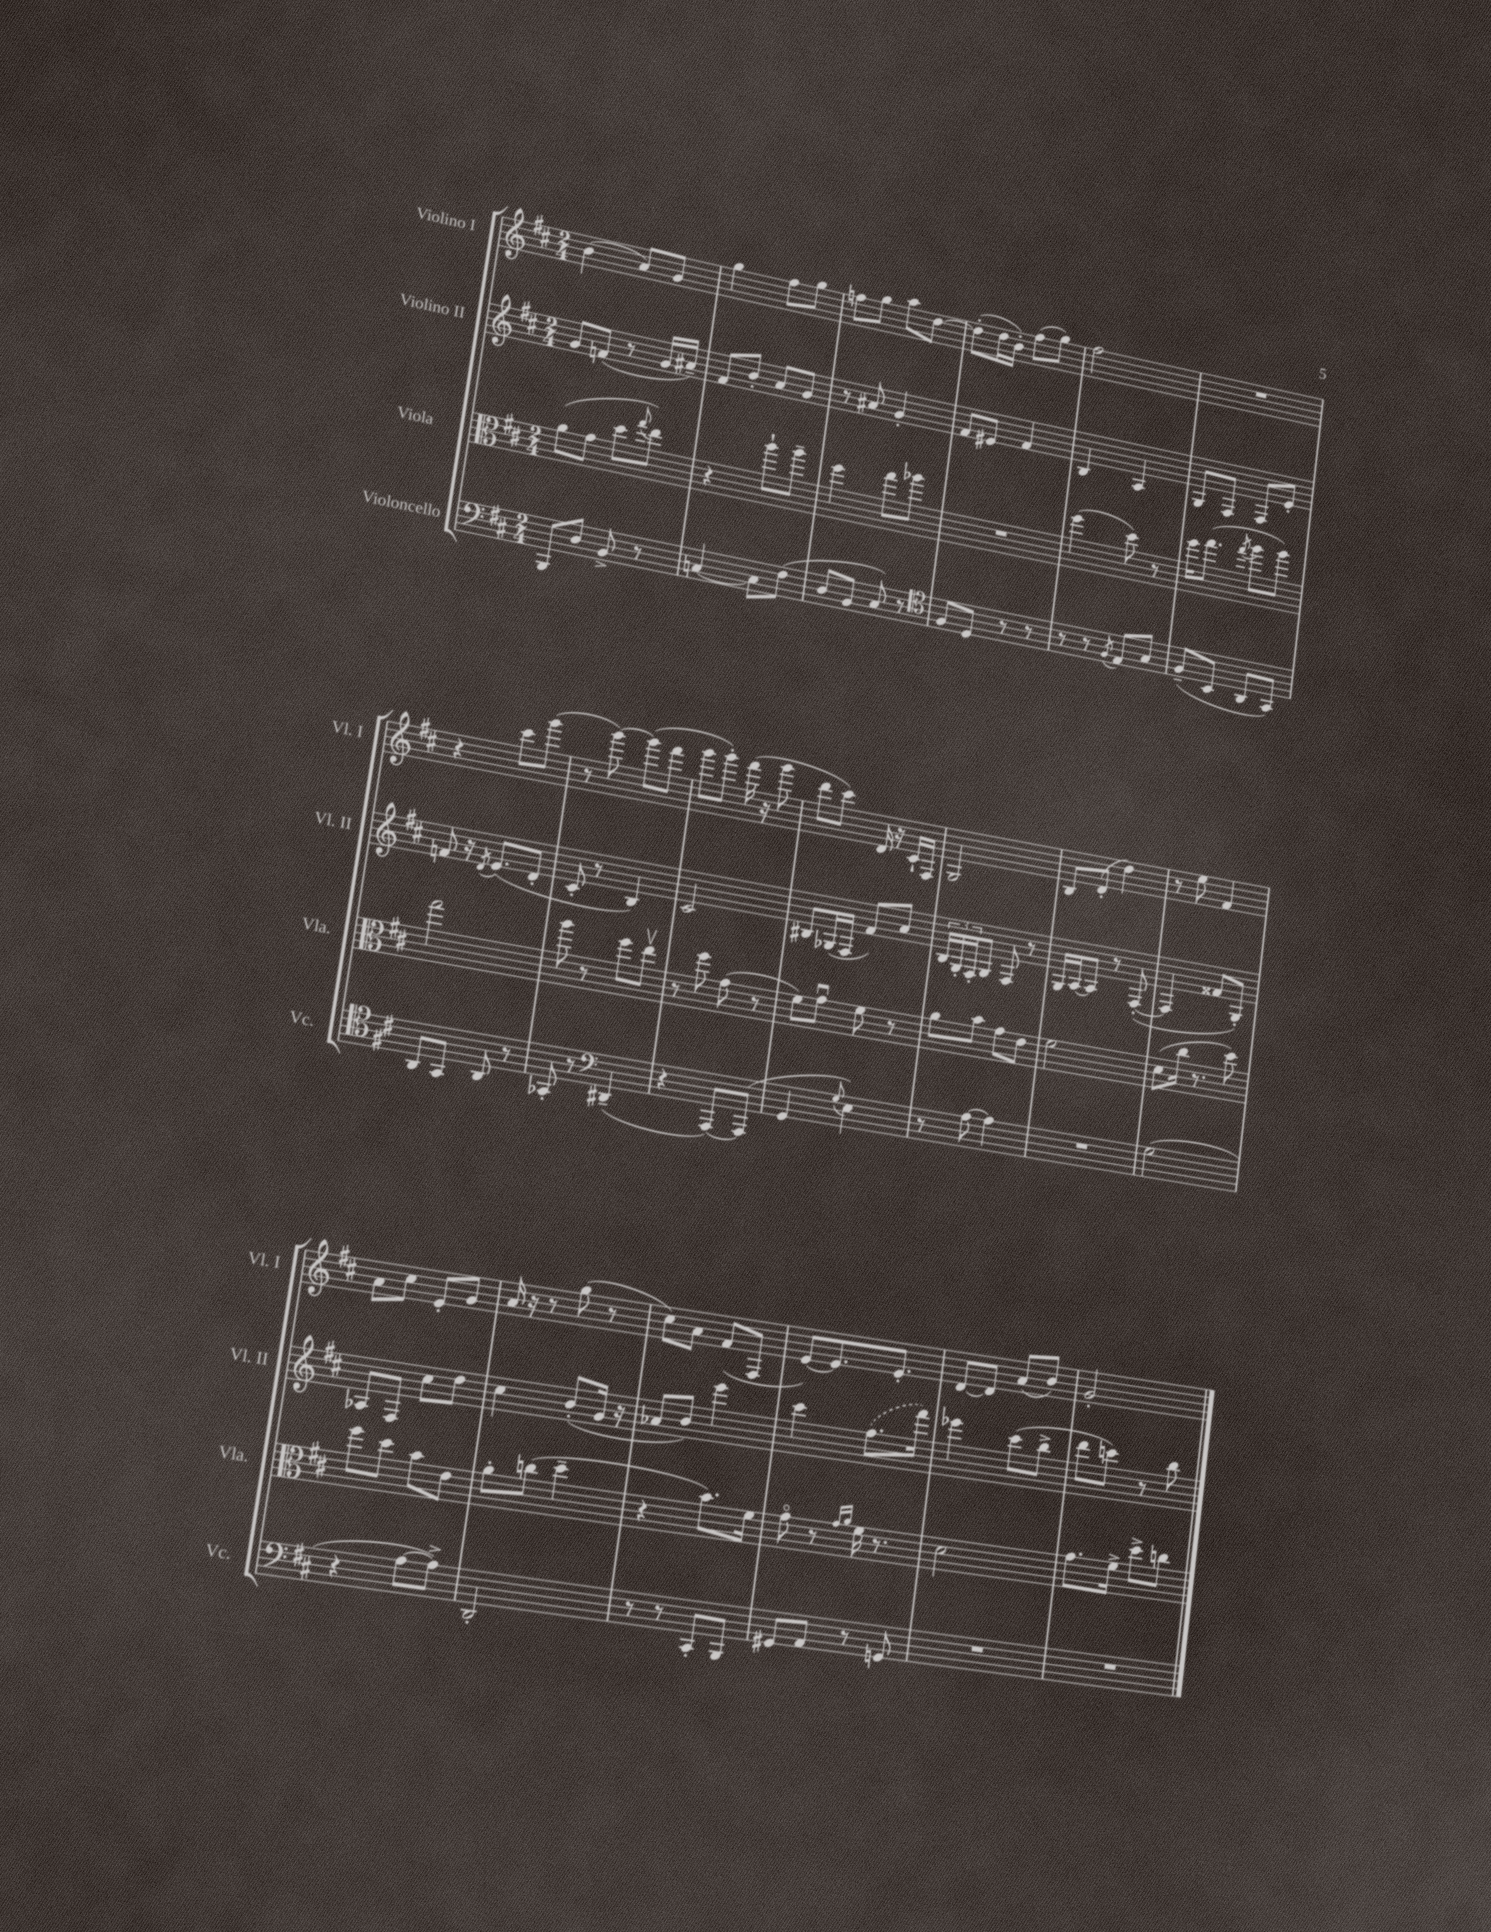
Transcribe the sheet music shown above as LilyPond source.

<<
\new StaffGroup <<
\new Staff = "s0" \with { instrumentName = "Violino I" shortInstrumentName = "Vl. I" } {
    \clef treble \key d \major \numericTimeSignature \time 2/4
    b'4( a'8) g'8 |
    g''4 fis''8 g''8 |
    f''8 g''8 a''8 d''8~ |
    d''8-.( d''16 b'16-.) fis''8( g''8) |
    fis''2 |
    R2 |
    r4 cis'''8 g'''8( |
    r8 g'''8~) g'''8( fis'''8 |
    g'''8 g'''8-.) fis'''16( r16 g'''8 |
    d'''8 cis'''8) d'16 r16 cis'16-! fis16 |
    g2 |
    b8 d'8-.( d''4) |
    r8 e''8 fis'4 |
    a'8 cis''8 e'8-. g'8 |
    a'16 r16 r8 g''8( r8 |
    cis''8) a'8 fis'8( fis8 |
    e'8~) e'8. e'8.-. |
    d'8~ d'8 a'8( b'8) |
    g'2-. \bar "|." |
}
\new Staff = "s1" \with { instrumentName = "Violino II" shortInstrumentName = "Vl. II" } {
    \clef treble \key d \major \numericTimeSignature \time 2/4
    g'8 f'8( r8 g'16 ais'16--) |
    fis'8 b'8-. a'8 g'8 |
    r8 ais'8 g'4-. |
    fis'8 eis'8 fis'4 |
    b4 a4 |
    g8 fis8 fis8 e'8-. |
    f'8 r16 \acciaccatura { d'8 } e'8.( d'8-. |
    cis'8-. r8 b4) |
    cis'2 |
    bis8 ges16( fis16 fis'8) a'8 |
    \tuplet 3/2 { b16 g16-. fis16-. } g8 fis8 r8 |
    g16 a16~ a8 r8 fis8~-.( |
    fis4 fisis'8 g8-.) |
    aes8 fis8 cis''8 d''8 |
    cis''4 b'8-.( g'16 r16 |
    aes'8 b'8) e'''4 |
    cis'''4 \once \slurDashed fis''8.( fis'''16) |
    ees'''4 cis'''8( b''8-> |
    d'''8 c'''8) r8 b''8 \bar "|." |
}
\new Staff = "s2" \with { instrumentName = "Viola" shortInstrumentName = "Vla." } {
    \clef alto \key d \major \numericTimeSignature \time 2/4
    a'8( g'8 d''8 \appoggiatura { g''8 } e''8) |
    r4 a''8-! a''8-- |
    fis''4 g''8 aes''8 |
    R2 |
    fis''4( d''8) r8 |
    fis''16 g''8.( \acciaccatura { g''8 } a''8 a''8) |
    g''2 |
    a''8 r8 fis''8 e''8\upbow |
    r8 fis''8 g'8( r8 |
    fis'8) g'8\downbow fis'8 r8 |
    a'8 b'8 g'8 e'8 |
    fis'2 |
    d'8( cis''16 r8. d''8) |
    fis''8 d''8 b'8 e'8 |
    a'8-. c''8( d''4-- |
    r4 b'8.) fis'16 |
    g'8\flageolet r8 \grace { g'16 a'16 } fis'16 r8. |
    d'2 |
    g'8. fis'16-> d''8-> c''8 \bar "|." |
}
\new Staff = "s3" \with { instrumentName = "Violoncello" shortInstrumentName = "Vc." } {
    \clef bass \key d \major \numericTimeSignature \time 2/4
    b,,8 d8 b,8-> r8 |
    c4~ c8 fis8( |
    d8 b,8 cis8) r8 |
    \clef tenor fis8 d8 r8 r8 |
    r8 r8 \acciaccatura { fis8 } e8 g8 |
    fis8--( b,8 a,8 g,8) |
    a,8 g,8 a,8 r8 |
    ges,8-. r8 \clef bass dis,4--( |
    r4 a,,8~) a,,8( |
    g,4 \appoggiatura { g8 } e4) |
    r8 a8~ a4 |
    R2 |
    g2( |
    r4 a8~ a8->) |
    d,2-. |
    r8 r8 cis,8-. b,,8 |
    gis,8 a,8 r8 g,8 |
    R2 |
    R2 \bar "|." |
}
>>
>>
\layout { \context { \Score \remove "Bar_number_engraver" } }
